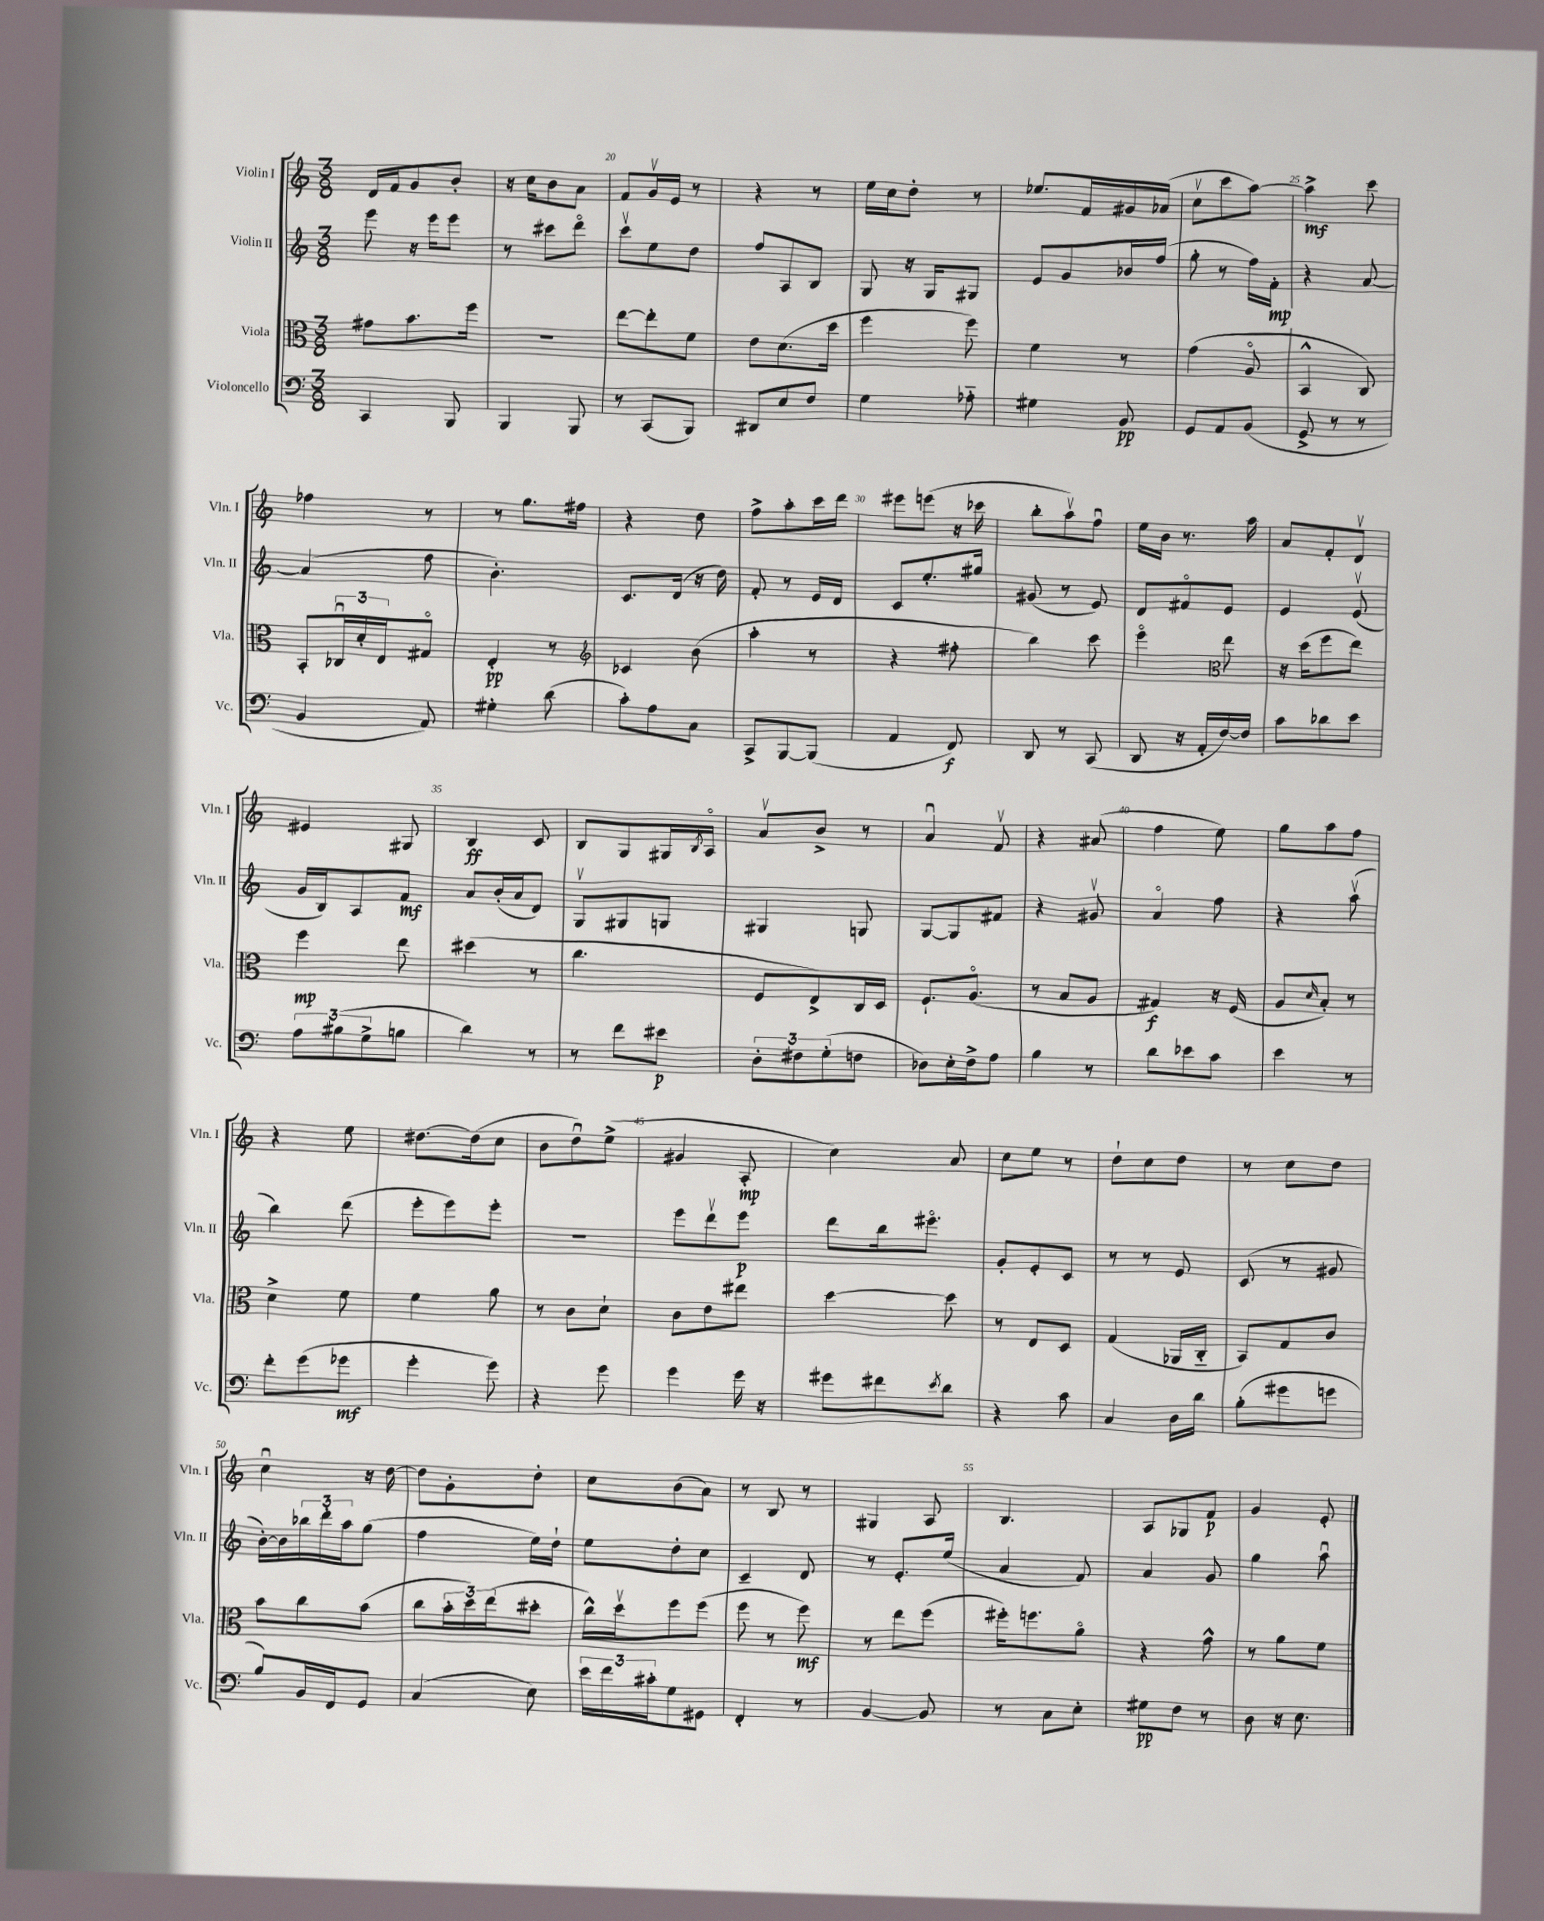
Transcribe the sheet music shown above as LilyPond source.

<<
\new StaffGroup <<
\new Staff = "s0" \with { instrumentName = "Violin I" shortInstrumentName = "Vln. I" } {
    \clef treble \key c \major \numericTimeSignature \time 3/8
    d'16 f'16 g'8 b'8-. |
    r16 c''16 b'8 a'8 |
    f'8 g'16\upbow e'16 r8 |
    r4 r8 |
    e''16 c''16 d''8-. r8 |
    ees''8. f'16 gis'16 aes'16( |
    c''8\upbow c'''8 a''8~) |
    a''4->\mf c'''8 |
    fes''4 r8 |
    r8 g''8. fis''16 |
    r4 d''8 |
    f''8-> a''8-. c'''16 d'''16 |
    eis'''8 e'''8( r16 ces'''16 |
    b''8-. a''8\upbow) f''8\downbow |
    e''16 b'16 r8. a''16 |
    a'8 f'8-. d'8\upbow |
    eis'4 gis8 |
    b4\ff c'8 |
    b8 g8 gis16 \acciaccatura { b8 } a16\flageolet |
    a'8\upbow b'8-> r8 |
    a'4\downbow f'8\upbow |
    r4 ais'8( |
    f''4 e''8) |
    g''8 a''8 f''8 |
    r4 e''8 |
    dis''8.~ dis''16( c''8 |
    b'8 d''8\downbow) e''8->( |
    gis'4 a8-.\mp |
    c''4) a'8 |
    c''8 e''8 r8 |
    d''8-! c''8 d''8 |
    r8 c''8 d''8 |
    c''4\downbow r16 d''16~ |
    d''8 g'8-. d''8-. |
    c''8 b'8( a'8) |
    r8 b8 r8 |
    gis4 a8 |
    b4. |
    a8 ges8 f'8\p |
    g'4 e'8-. \bar "|." |
}
\new Staff = "s1" \with { instrumentName = "Violin II" shortInstrumentName = "Vln. II" } {
    \clef treble \key c \major \numericTimeSignature \time 3/8
    e'''8 r16 e'''16 e'''8 |
    r8 cis'''8 d'''8\flageolet |
    c'''8\upbow e''8 d''8 |
    f''8 a8 b8 |
    g8 r16 g16 gis8 |
    e'8 g'8 bes'16 f''16( |
    g''8-. r8 f''16) f'16-.\mp |
    r4 a'8~ |
    a'4( f''8 |
    b'4.-.) |
    c'8. d'16( r16 d''16) |
    f'8-. r8 e'16 d'16 |
    c'8 e''8.-. gis''16 |
    gis'8( r8 e'8) |
    d'8 fis'8\flageolet e'8 |
    e'4 e'8\upbow( |
    g'16 b16) a8 f'8\mf |
    a'8 b'16-.( a'16 d'8) |
    g8\upbow gis8 g8 |
    gis4 g8 |
    g8~ g8 fis'8 |
    r4 gis'8\upbow |
    a'4\flageolet f''8 |
    r4 a''8\upbow( |
    b''4) d'''8( |
    e'''8-. e'''8) e'''8-. |
    R4. |
    e'''8 d'''8\upbow e'''8\p |
    d'''8 b''16 eis'''8.\flageolet |
    g'8-. e'8-. c'8 |
    r8 r8 e'8 |
    c'8( r8 gis'8 |
    b'16~-.) b'16 \tuplet 3/2 { bes''16 d'''16-. a''16 } g''8( |
    f''4 e''16) d''16-! |
    e''8 d''8-. c''8 |
    c'4-- d'8 |
    r8 e'8.-. e''16( |
    a'4 f'8) |
    a'4 g'8 |
    g''4 a''8\downbow \bar "|." |
}
\new Staff = "s2" \with { instrumentName = "Viola" shortInstrumentName = "Vla." } {
    \clef alto \key c \major \numericTimeSignature \time 3/8
    gis'8 b'8. f''16 |
    r4. |
    e''8~ e''8-. f'8 |
    e'8 d'8.( d''16 |
    f''4 f''8) |
    f'4 r8 |
    g'4( a8\flageolet |
    b,4-^ c8) |
    b,8-. \tuplet 3/2 { ces16\downbow d'16-. e16 } gis8\flageolet |
    e4-.\pp r8 |
    \clef treble ces'4 b'8( |
    a''4-. r8 |
    r4 fis''8-. |
    b''4) c'''8 |
    e'''4\flageolet \clef alto e''8 |
    r16 d''16( f''8 e''8) |
    f''4\mp e''8 |
    dis''4( r8 |
    c''4. |
    f8 e8->) c16 d16 |
    f8.-! a8.\flageolet( |
    r8 b8 a8 |
    gis4\f) r16 f16( |
    a8 \grace { d'16 } b8-.) r8 |
    d'4-> f'8 |
    f'4 a'8 |
    r8 c'8 d'8-! |
    c'8 e'8 eis''8 |
    d''4~ d''8 |
    r8 e8 d8 |
    g4( aes,16 c16-_ |
    b,8) g8 c'8 |
    b'8 c''8 b'8( |
    c''8 \tuplet 3/2 { b'16-. d''16) e''16( } dis''8-. |
    c''16-^) d''16\upbow f''8 f''8( |
    f''8 r8 f''8\mf) |
    r8 e''8 f''8( |
    fis''16-.) f''8. a'8\flageolet |
    r4 g'8-^ |
    r8 a'8 f'8 \bar "|." |
}
\new Staff = "s3" \with { instrumentName = "Violoncello" shortInstrumentName = "Vc." } {
    \clef bass \key c \major \numericTimeSignature \time 3/8
    c,4 b,,8 |
    b,,4 b,,8 |
    r8 c,8( b,,8) |
    dis,8 e8 f8 |
    g4 aes8-_ |
    gis4 b,8\pp |
    g,8 a,8 b,8( |
    g,8-> r8 r8 |
    b,4 a,8) |
    gis4-. d'8( |
    c'8-.) a8 c8 |
    c,8-> b,,8~ b,,8( |
    a,4 f,8\f) |
    d,8 r8 c,8( |
    d,8 r16 a,16-. f16~) f16 |
    c'8 des'8 e'8 |
    \tuplet 3/2 { a8 bis8( g8-> } b8 |
    d'4) r8 |
    r8 f'8 eis'8\p |
    \tuplet 3/2 { d8-. fis8 g8-.( } f8 |
    des8) e16-. f16-> a8 |
    b4 r8 |
    d'8 ees'8 c'8 |
    e'4 r8 |
    f'8-. g'8( ges'8\mf |
    g'4-. g'8) |
    r4 g'8 |
    g'4 g'16 r16 |
    gis'8 fis'8 \acciaccatura { e'8 } d'8 |
    r4 c'8 |
    c4 d16 d'16 |
    b8-.( gis'8 g'8 |
    b8) b,16 f,16 g,8 |
    c4( e8) |
    \tuplet 3/2 { e'16 f'16 cis'16-. } g8 gis,8 |
    f,4-. r8 |
    b,4~ b,8 |
    r8 c8 e8-. |
    gis8\pp f8 r8 |
    d8 r16 e8. \bar "|." |
}
>>
>>
\layout { \context { \Score currentBarNumber = #18 \override BarNumber.break-visibility = ##(#f #t #t) barNumberVisibility = #(every-nth-bar-number-visible 5) } }
